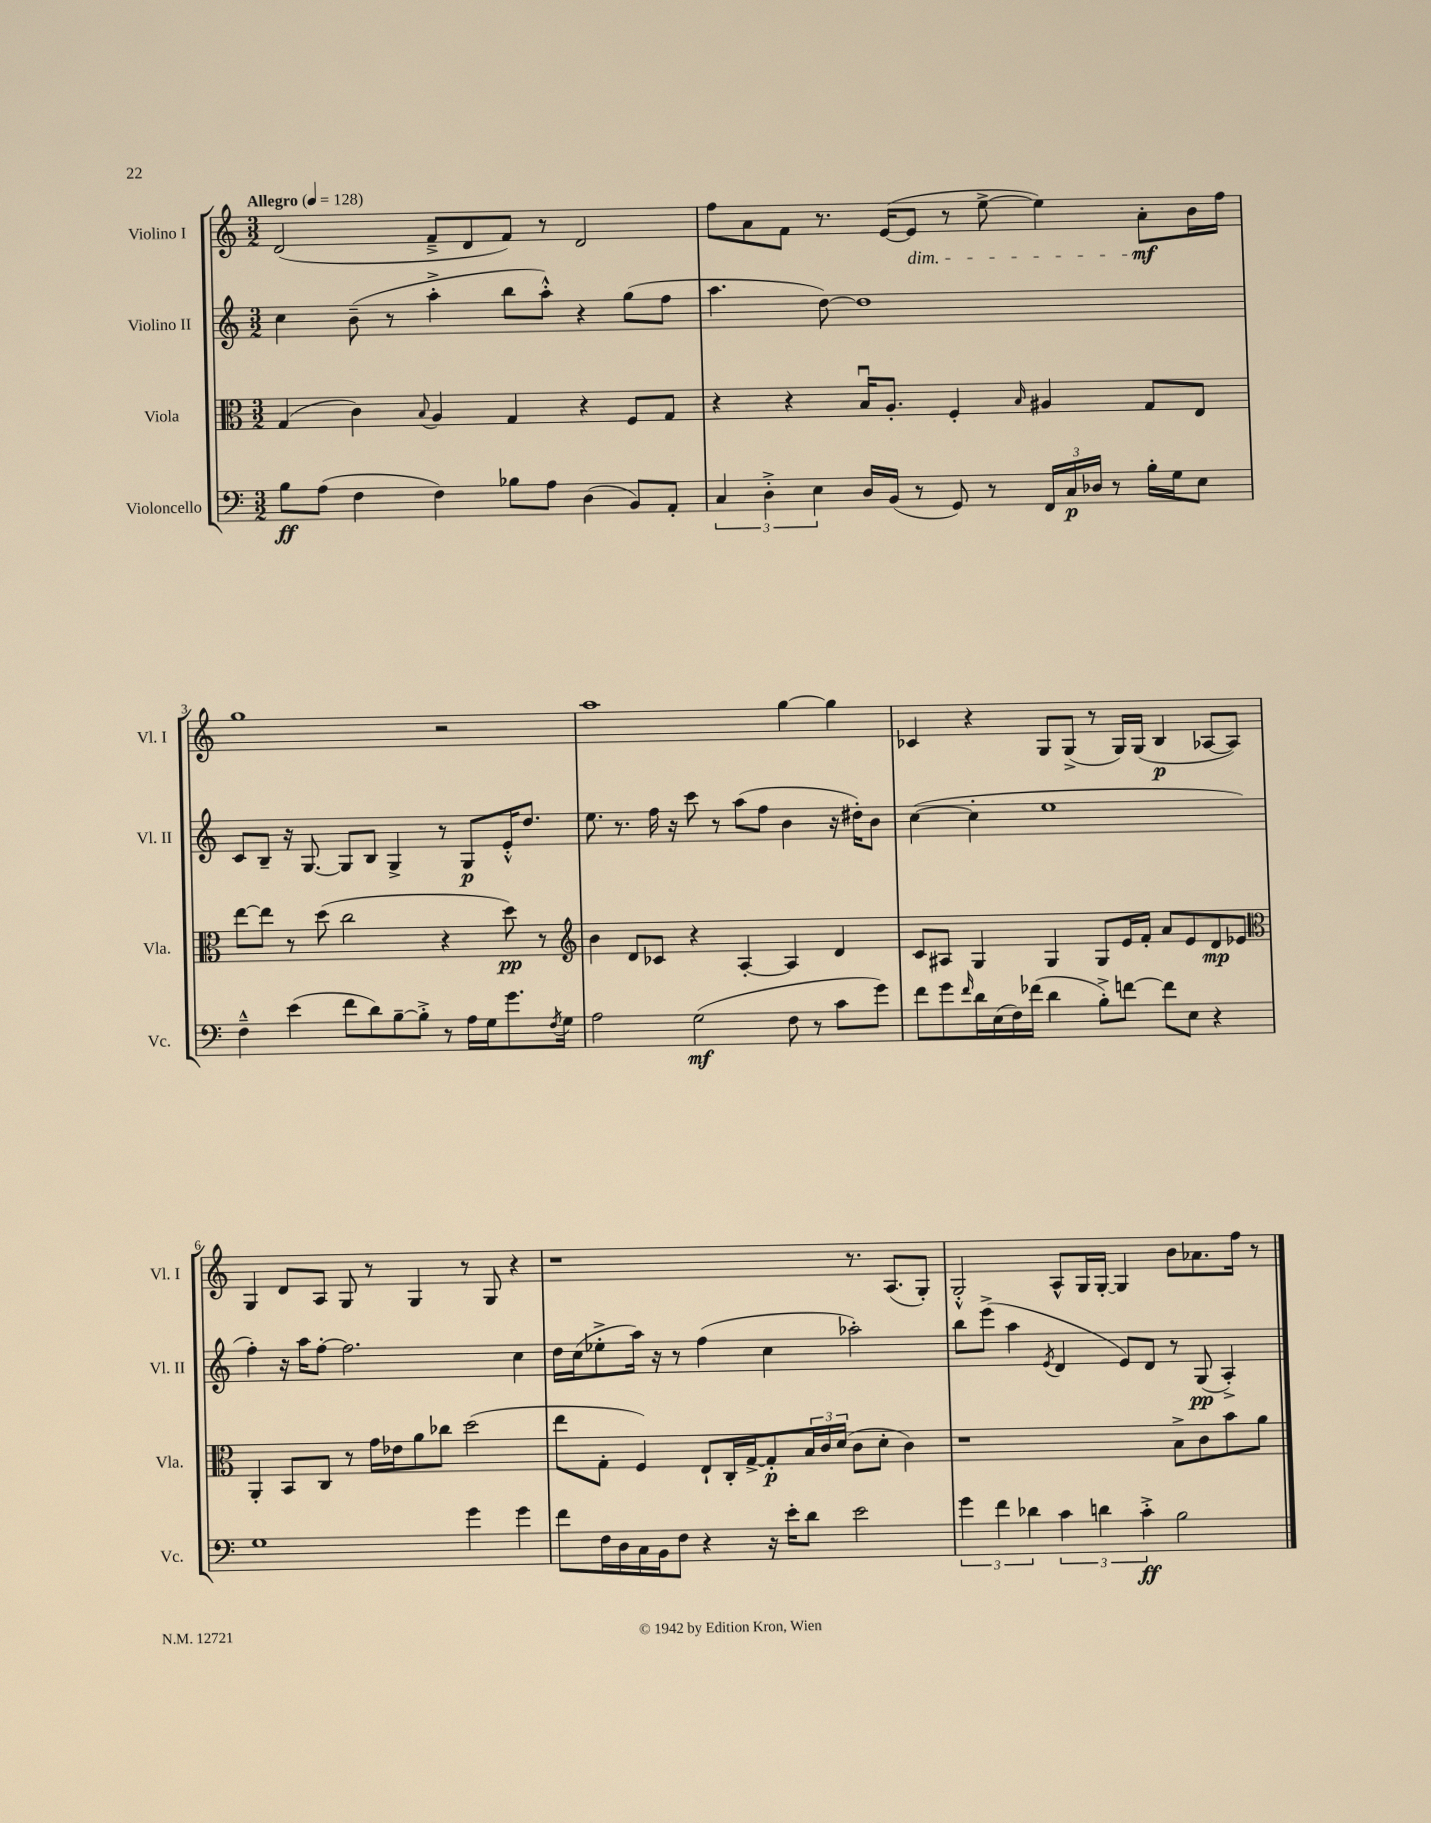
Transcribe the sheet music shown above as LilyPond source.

<<
\new StaffGroup <<
\new Staff = "s0" \with { instrumentName = "Violino I" shortInstrumentName = "Vl. I" } {
    \clef treble \key c \major \numericTimeSignature \time 3/2 \tempo "Allegro" 4 = 128
    d'2( f'8---> d'8 f'8) r8 d'2 |
    f''8 a'8 f'8 r8. e'16~( e'8\dim r8 e''8~-> e''4) a'8-.\mf\! b'16 f''16 |
    g''1 r2 |
    a''1 g''4~ g''4 |
    ces'4 r4 g8 g8->( r8 g16) g16( b4\p aes8~ aes8) |
    g4 d'8 a8 g8 r8 g4 r8 g8 r4 |
    r1 r8. a8.( g8-.) |
    g2-.-^ a8-^ g16 g16~-. g4 b'8 aes'8. f''16 r8 \bar "|." |
}
\new Staff = "s1" \with { instrumentName = "Violino II" shortInstrumentName = "Vl. II" } {
    \clef treble \key c \major \numericTimeSignature \time 3/2
    c''4 b'8--( r8 a''4-.-> b''8 a''8-.-^) r4 g''8( f''8 |
    a''4. d''8~) d''1 |
    c'8 b8-- r16 g8.~ g8 b8 g4-> r8 g8\p e'16-.-^ d''8. |
    e''8. r8. f''16 r16 c'''8 r8 a''8( f''8 b'4 r16 dis''16-.) b'8 |
    c''4~( c''4-. e''1 |
    f''4-.) r16 a''16 f''8~-. f''2. c''4 |
    d''16 c''16( ees''8-.-> a''16) r16 r8 f''4( c''4 aes''2-.) |
    b''8 e'''8->( a''4 \acciaccatura { e'8 } d'4 e'8) d'8 r8 g8\pp( a4-.->) \bar "|." |
}
\new Staff = "s2" \with { instrumentName = "Viola" shortInstrumentName = "Vla." } {
    \clef alto \key c \major \numericTimeSignature \time 3/2
    g4( c'4) \appoggiatura { b8 } a4 g4 r4 f8 g8 |
    r4 r4 b16\downbow a8.-. f4-. \grace { b16 } ais4 g8 e8 |
    e''8~ e''8 r8 d''8( c''2 r4 d''8\pp) r8 |
    \clef treble b'4 d'8 ces'8 r4 a4~-. a4 d'4 |
    c'8 ais8 g4 g4 g8 e'16 f'16-. a'8 e'8 d'8\mp ees'8 |
    \clef alto a,4-. b,8 c8 r8 g'16 ees'16 a'8 ces''8 d''2( |
    e''8 g8-. f4) e8-! c16-. g16~-> g8-.\p \tuplet 3/2 { b16 c'16 d'16( } c'8 d'8-. c'4) |
    r1 b8-> c'8 b'8 a'8 \bar "|." |
}
\new Staff = "s3" \with { instrumentName = "Violoncello" shortInstrumentName = "Vc." } {
    \clef bass \key c \major \numericTimeSignature \time 3/2
    b8\ff a8( f4 f4) bes8 a8 d4( b,8) a,8-. |
    \tuplet 3/2 { c4 d4-.-> e4 } d16 b,16( r8 g,8) r8 \tuplet 3/2 { f,16 c16\p des16 } r8 b16-. g16 e8 |
    f4---^ e'4( f'8 d'8) b8~-- b8-.-> r8 a16 g16 g'8. \acciaccatura { f8 } g16 |
    a2 g2\mf( f8 r8 c'8 g'8) |
    f'8 g'8 \grace { f'16 } d'16 e16( f16) fes'16( d'4 b8-.->) f'8~ f'8 e8 r4 |
    g1 g'4 g'4 |
    f'8 f16 d16 c16 b,16 f8 r4 r16 e'16-. d'8 e'2 |
    \tuplet 3/2 { g'4 f'4 des'4 } \tuplet 3/2 { c'4 d'4 c'4-.->\ff } b2 \bar "|." |
}
>>
>>
